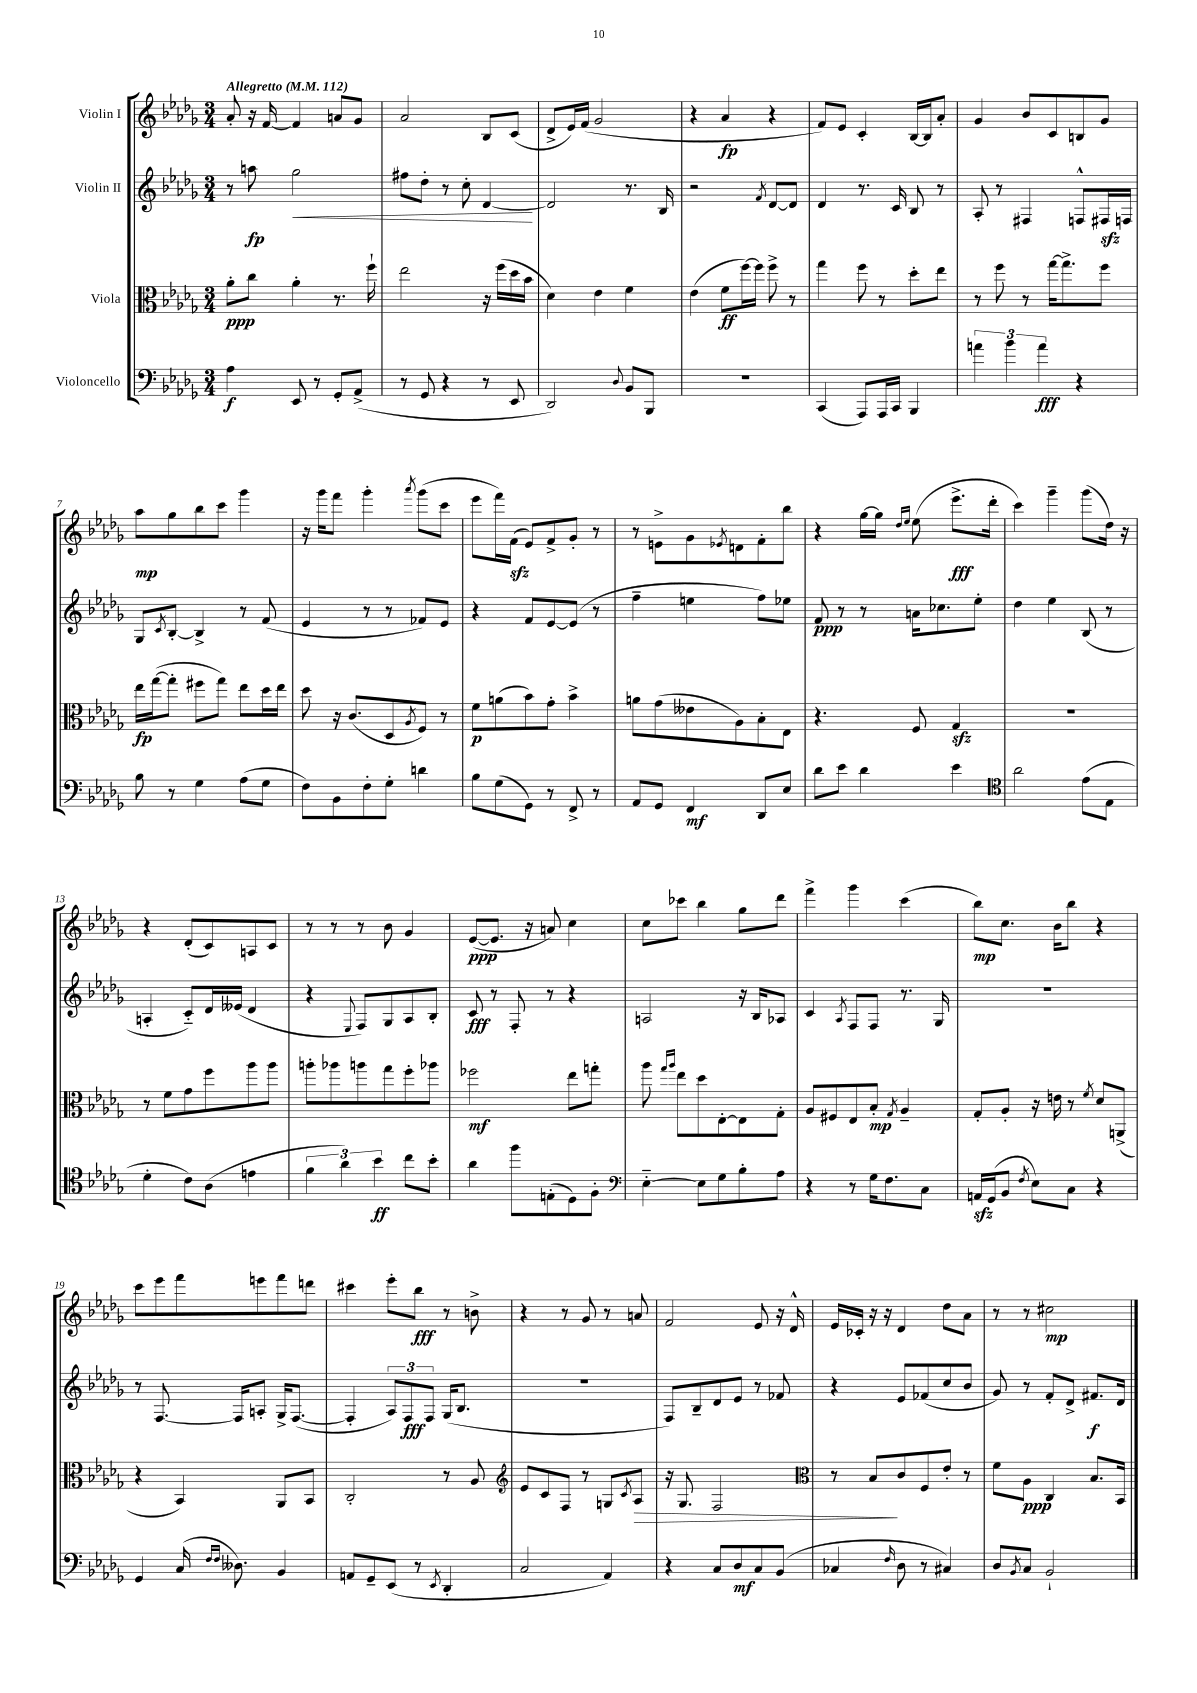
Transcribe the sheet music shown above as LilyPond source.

<<
\new StaffGroup <<
\new Staff = "s0" \with { instrumentName = "Violin I" } {
    \clef treble \key des \major \numericTimeSignature \time 3/4 \tempo "Allegretto" 4 = 112
    aes'8-. r16 f'16~ f'4 a'8 ges'8 |
    aes'2 bes8 c'8( |
    des'8-> ees'16) f'16( ges'2 |
    r4 aes'4\fp r4 |
    f'8) ees'8 c'4-. bes16~ bes16 aes'8-. |
    ges'4 bes'8 c'8 b8 ges'8 |
    aes''8\mp ges''8 bes''8 c'''8 ges'''4 |
    r16 ges'''16 f'''8 ges'''4-. \acciaccatura { aes'''8 } ges'''8( c'''8 |
    ees'''8 f'''16) f'16\sfz( ees'8) f'8-> ges'8-. r8 |
    r8 e'8-> ges'8 \acciaccatura { ees'8 } d'8 f'8-. bes''8 |
    r4 ges''16~ ges''16 \grace { des''16 ees''16 } ees''8( ees'''8.->\fff des'''16-. |
    c'''4) ges'''4-- ges'''8( des''16) r16 |
    r4 des'8-.( c'8) a8 c'8 |
    r8 r8 r8 bes'8 ges'4 |
    ees'8~\ppp( ees'8. r16 a'8) c''4 |
    c''8 ces'''8 bes''4 ges''8 des'''8 |
    f'''4-> ges'''4 c'''4( |
    bes''8\mp) c''8. bes'16 bes''8 r4 |
    c'''8 ees'''8 f'''8 e'''8 f'''8 d'''8 |
    cis'''4 ees'''8-. bes''8\fff r8 b'8-> |
    r4 r8 ges'8 r8 a'8 |
    f'2 ees'8 r16 des'16-^ |
    ees'16 ces'16-. r16 r16 des'4 des''8 aes'8 |
    r8 r8 cis''2\mp \bar "|." |
}
\new Staff = "s1" \with { instrumentName = "Violin II" } {
    \clef treble \key des \major \numericTimeSignature \time 3/4
    r8 a''8\fp ges''2\< |
    fis''8 des''8-. r8 c''8-. des'4~\! |
    des'2 r8. bes16 |
    r2 \acciaccatura { f'8 } des'8~ des'8 |
    des'4 r8. c'16 bes8 r8 |
    aes8-. r8 fis4 f8-^ fis16\sfz f16 |
    ges8 \acciaccatura { c'8 } bes8~-. bes4-> r8 f'8( |
    ees'4 r8 r8 fes'8) ees'8 |
    r4 f'8 ees'8~ ees'8( r8 |
    f''4-- e''4 f''8) ees''8 |
    f'8\ppp r8 r8 a'16 ces''8. ees''8-. |
    des''4 ees''4 bes8( r8 |
    a4-. c'8-_) des'16 eeses'16( des'4 |
    r4 \appoggiatura { ees8 } f8) ges8 aes8 bes8-. |
    c'8\fff r8 f8-. r8 r4 |
    a2 r16 bes16 aes8 |
    c'4 \acciaccatura { aes8 } f8 f8 r8. ges16 |
    R2. |
    r8 f8.~ f16 a8-. ges16-> f8.~( |
    f4-. \tuplet 3/2 { aes8) f8\fff f8 } ges16( bes8. |
    R2. |
    f8) bes8-- des'8 ees'8 r8 fes'8 |
    r4 ees'8 fes'8( c''8 bes'8 |
    ges'8) r8 f'8-. des'8-> fis'8.\f des'16 \bar "|." |
}
\new Staff = "s2" \with { instrumentName = "Viola" } {
    \clef alto \key des \major \numericTimeSignature \time 3/4
    aes'8-.\ppp c''8 aes'4-. r8. f''16-! |
    ees''2 r16 f''16( des''16 bes'16 |
    des'4) ees'4 f'4 |
    ees'4( f'8\ff f''16~) f''16 f''8-> r8 |
    ges''4 f''8 r8 des''8-. ees''8 |
    r8 f''8 r8 ges''16~ ges''8.-> f''8 |
    ees''16\fp ges''16~( ges''8-. fis''8 ges''8) ees''8 des''16 ees''16 |
    des''8 r16 c'8.( des8 \acciaccatura { aes8 } f8) r8 |
    f'8\p a'8( bes'8) ges'8-. bes'4-> |
    a'8 ges'8( eeses'8 aes8) bes8-. ees8 |
    r4. f8 ges4\sfz |
    R2. |
    r8 f'8 ges'8 f''8 aes''8 aes''8 |
    a''8-. aes''8 a''8 ges''8 f''8-. aes''8 |
    fes''2\mf ees''8 g''8-. |
    aes''8 \grace { ges''16 aes''16 } ees''8 des''8 ees8~-. ees8 ges8-. |
    aes8 fis8 ees8 bes8-.\mp \acciaccatura { ges8 } aes4-- |
    ges8-. aes8-. r16 e'16 r8 \acciaccatura { f'8 } des'8 a,8->( |
    r4 bes,4) aes,8 bes,8 |
    c2-. r8 aes8 |
    \clef treble ees'8 c'8 f8 r8 g8 \acciaccatura { c'8 } aes8\> |
    r16 ges8. f2 |
    \clef alto r8 bes8\! c'8 f8 ees'8-. r8 |
    f'8 aes8\ppp c4 bes8. bes,16 \bar "|." |
}
\new Staff = "s3" \with { instrumentName = "Violoncello" } {
    \clef bass \key des \major \numericTimeSignature \time 3/4
    aes4\f ees,8 r8 ges,8-. aes,8->( |
    r8 ges,8 r4 r8 ees,8 |
    des,2) \appoggiatura { des8 } bes,8 bes,,8 |
    R2. |
    c,4( aes,,8) aes,,16 c,16 bes,,4 |
    \tuplet 3/2 { a'4 bes'4 a'4\fff } r4 |
    bes8 r8 ges4 aes8( ges8 |
    f8) bes,8 f8-. ges8-. d'4 |
    bes8 ges8( ges,8) r8 f,8-> r8 |
    aes,8 ges,8 f,4\mf des,8 ees8 |
    des'8 ees'8 des'4 ees'4 |
    \clef tenor aes'2 ees'8( ees8 |
    des'4-. c'8) aes8( e'4 |
    \tuplet 3/2 { f'4 aes'4) bes'4\ff } c''8 bes'8-. |
    aes'4 f''8 e8-.( des8) f8-. |
    \clef bass ees4~-_ ees8 ges8 bes8-. aes8 |
    r4 r8 ges16 f8. c8 |
    a,16\sfz ges,16( bes,8 \acciaccatura { f8 } ees8) c8 r4 |
    ges,4 c16( \grace { f16 f16 } deses8.) bes,4 |
    a,8 ges,8-- ees,8( r8 \acciaccatura { ees,8 } des,4-. |
    c2 aes,4) |
    r4 c8 des8\mf c8 bes,8( |
    ces4 \grace { f16 } des8 r8 cis4) |
    des8 \acciaccatura { bes,8 } c8 bes,2-! \bar "|." |
}
>>
>>
